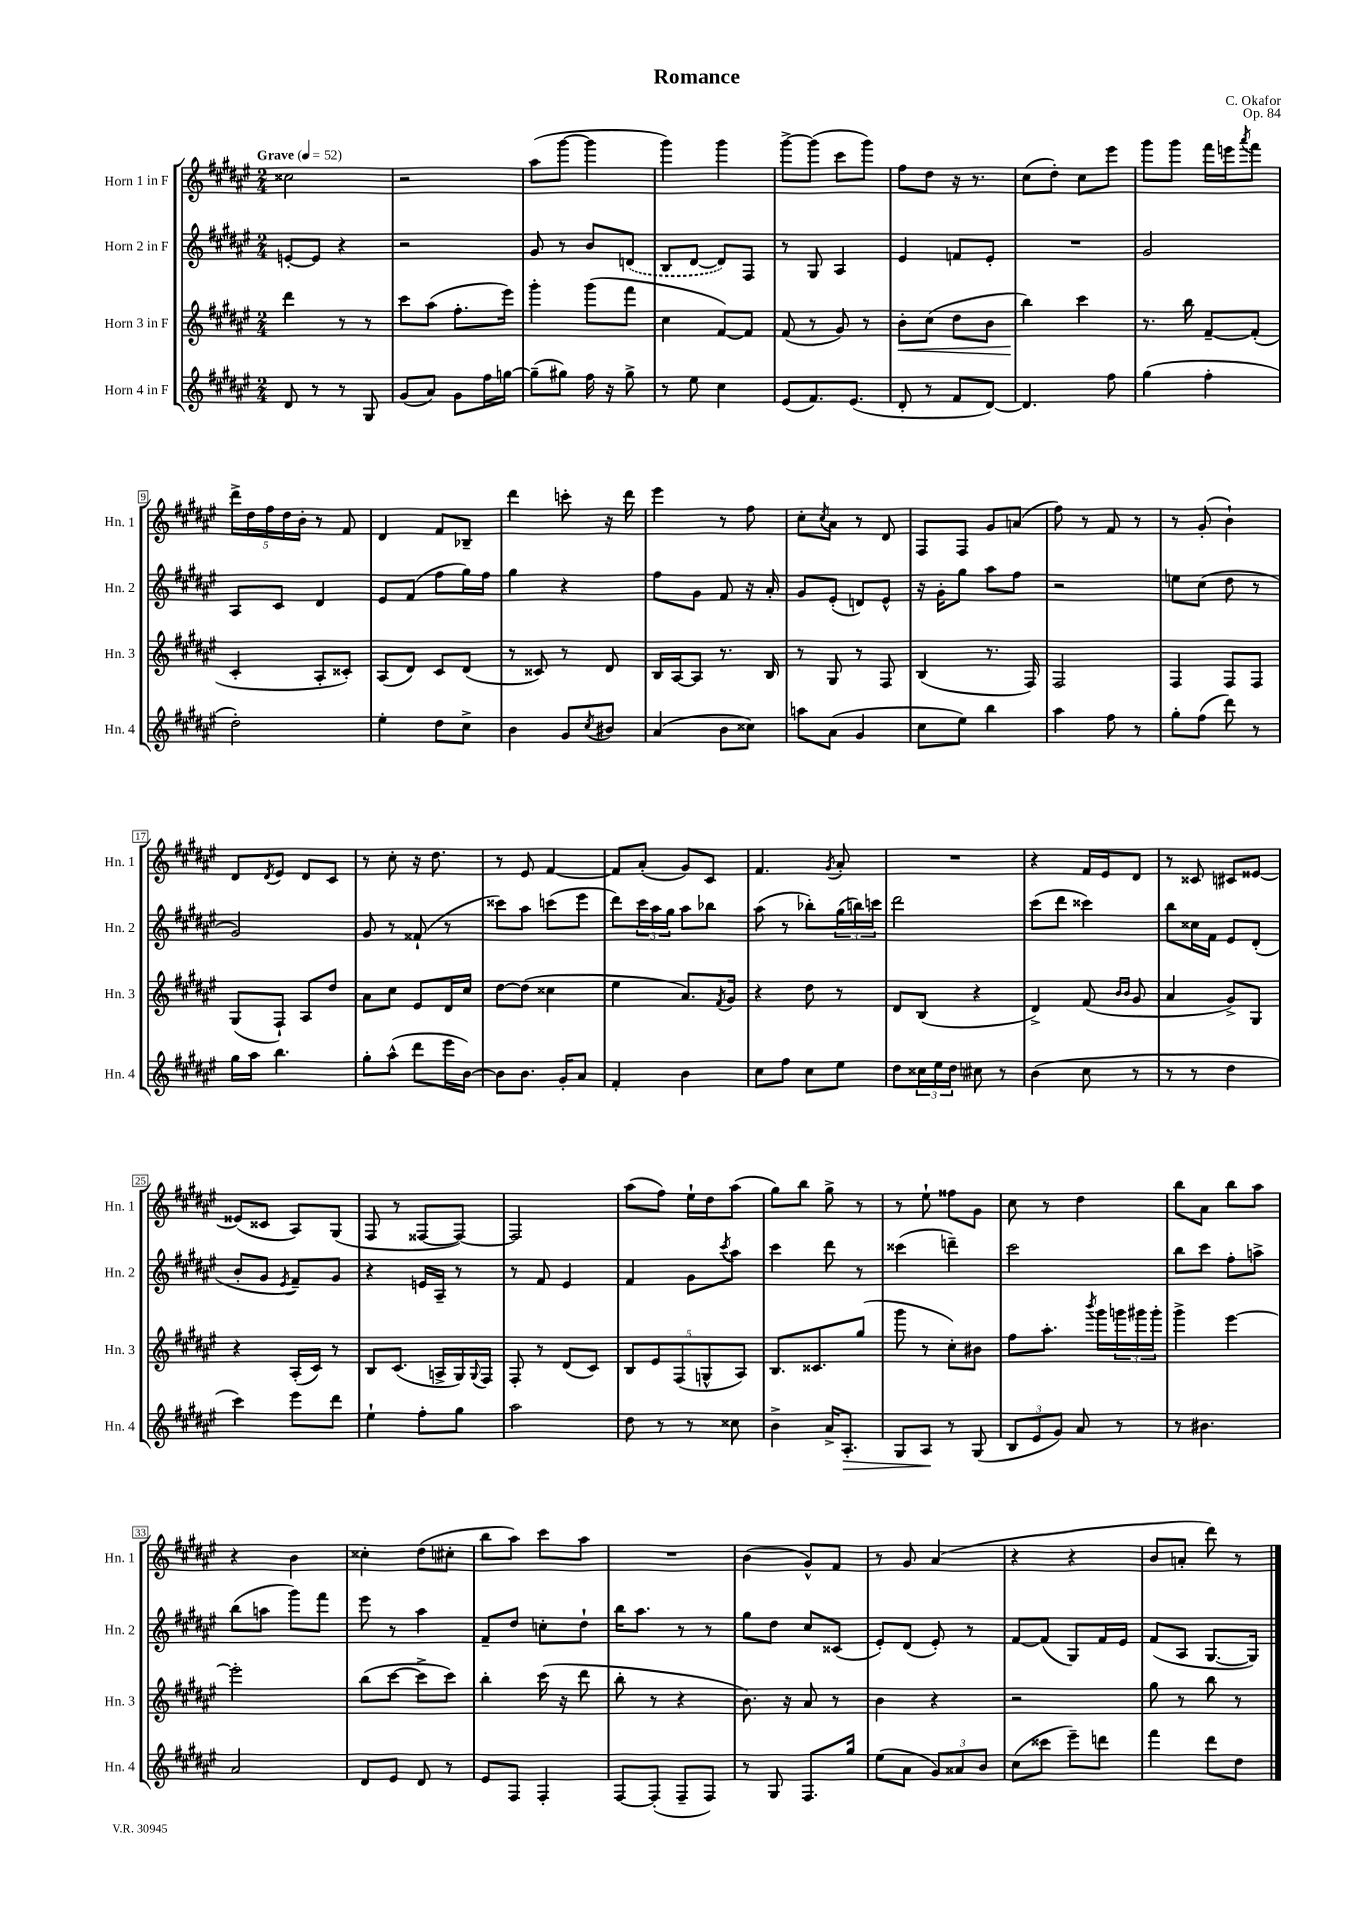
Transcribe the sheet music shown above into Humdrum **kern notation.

**kern	**kern	**kern	**kern
*staff4	*staff3	*staff2	*staff1
*clefG2	*clefG2	*clefG2	*clefG2
*k[f#c#g#d#a#e#]	*k[f#c#g#d#a#e#]	*k[f#c#g#d#a#e#]	*k[f#c#g#d#a#e#]
*M2/4	*M2/4	*M2/4	*M2/4
*MM52	*MM52	*MM52	*MM52
8d#	4ddd#	[8e'	2cc##
8r	.	8e]	.
8r	8r	4r	.
8G#	8r	.	.
=	=	=	=
(8g#	8ccc#	2r	2r
8a#)	(8aa#	.	.
8g#	8.ff#'	.	.
16ff#	.	.	.
[16gg	16eee#)	.	.
=	=	=	=
(8gg~]	4ggg#'	8g#	(8aa#
8gg#)	.	8r	[8ggg#
16ff#	(8ggg#	8b	4ggg#]
16r	.	.	.
8gg#^	8fff#	(8d	.
=	=	=	=
8r	4cc#	8B	4ggg#)
8ee#	.	[8d#	.
4cc#	[8f#)	8d#])	4ggg#
.	8f#]	8F#	.
=	=	=	=
(8e#	(8f#	8r	[8ggg#^
8.f#)	8r	8G#	(8ggg#]
.	8g#)	4A#	8ccc#
(8.e#	.	.	.
.	8r	.	8ggg#)
=	=	=	=
8d#'	8b'	4e#	8ff#
8r	(8cc#	.	8dd#
8f#	8dd#	8f	16r
.	.	.	8.r
[8d#)	8b	8e#'	.
=	=	=	=
4.d#]	4bb)	2r	(8cc#
.	.	.	8dd#')
.	4ccc#	.	8cc#
8ff#	.	.	8eee#
=	=	=	=
(4gg#	8.r	2g#	8ggg#
.	.	.	8ggg#
.	16bb	.	.
4ff#'	[8f#~	.	16fff#
.	.	.	16eee
.	.	.	8qaaa#
.	(8f#']	.	8fff#
=	=	=	=
2dd#')	4c#'	8A#	20ddd#^
.	.	.	20dd#
.	.	.	20ff#
.	.	8c#	.
.	.	.	20dd#
.	.	.	20b'
.	8A#'	4d#	8r
.	8c##')	.	8f#
=	=	=	=
4ee#'	(8A#	8e#	4d#
.	8d#)	(8f#	.
8dd#	8c#	8ff#	8f#
8cc#^	(8d#	16gg#)	8B-~
.	.	16ff#	.
=	=	=	=
4b	8r	4gg#	4ddd#
.	8c##)	.	.
8g#	8r	4r	8ccc'
8qcc#	.	.	.
8b#	8d#	.	16r
.	.	.	16ddd#
=	=	=	=
(4a#	16B	8ff#	4eee#
.	[16A#	.	.
.	8A#]	8g#	.
8b	8.r	8f#	8r
8cc##)	.	16r	8ff#
.	16B	16a#'	.
=	=	=	=
8aa	8r	8g#	8cc#'
.	.	.	8qcc#
(8a#	8G#	(8e#'	8a#
4g#	8r	8d)	8r
.	8F#	8e#^^	8d#
=	=	=	=
8cc#	(4B	16r	8F#
.	.	16g#'	.
8ee#)	.	8gg#	8F#
4bb	8.r	8aa#	8g#
.	.	8ff#	(8a
.	16F#)	.	.
=	=	=	=
4aa#	2F#	2r	8ff#)
.	.	.	8r
8ff#	.	.	8f#
8r	.	.	8r
=	=	=	=
8gg#'	4F#	8ee	8r
(8ff#	.	(8cc#	(8g#'
8ddd#)	8F#	8dd#	4b`)
8r	8F#	8r	.
=	=	=	=
16gg#	(8G#	2g#)	8d#
16aa#	.	.	.
.	.	.	8qd#
4.bb	8F#`)	.	8e#
.	8A#	.	8d#
.	8dd#	.	8c#
=	=	=	=
8gg#'	8a#	8g#	8r
(8aa#^^	8cc#	8r	8cc#'
8ddd#	8e#	(8f##`	16r
.	.	.	8.dd#
16eee#	16d#	8r	.
[16b)	16cc#	.	.
=	=	=	=
8b]	[8dd#	8ccc##)	8r
8.b	(8dd#]	8aa#	8e#
.	4cc##	(8ccc	[4f#
16g#'	.	.	.
8a#	.	8eee#	.
=	=	=	=
4f#'	4ee#	8ddd#)	8f#]
.	.	24ccc#	(8a#'
.	.	24aa#	.
.	.	24gg#	.
4b	8.a#)	8aa#	8g#)
.	.	8bb-	8c#
.	8qf#	.	.
.	16g#	.	.
=	=	=	=
8cc#	4r	(8aa#	4.f#
8ff#	.	8r	.
8cc#	8dd#	8bb-')	.
.	.	.	8qg#
8ee#	8r	(24gg#	8a#'
.	.	24bb)	.
.	.	24ccc	.
=	=	=	=
8dd#	8d#	2ddd#	2r
24cc##	(8B	.	.
24ee#	.	.	.
24dd#	.	.	.
8cc#	4r	.	.
8r	.	.	.
=	=	=	=
(4b	4d#^)	(8ccc#	4r
.	.	8ddd#	.
8cc#	(8f#	4ccc##)	16f#
.	.	.	16e#
.	16qqb	.	.
.	16qqb	.	.
8r	8g#	.	8d#
=	=	=	=
8r	4a#	8bb	8r
8r	.	16cc##	8c##
.	.	16f#	.
4dd#	8g#^)	8e#	8c#
.	8G#	(8d#'	[8e##
=	=	=	=
4ccc#)	4r	8b'	(8e##]
.	.	8g#	8c##
.	.	8qe#	.
8eee#	(16A#'	8f#~)	8A#)
.	16c#)	.	.
8ddd#	8r	8g#	(8G#
=	=	=	=
4ee#`	8B	4r	8F#
.	(8.c#	.	8r
8ff#'	.	16e	[8F##
.	16A^	16A#~	.
8gg#	16G#)	8r	8F##_)
.	8qqG#	.	.
.	16F#	.	.
=	=	=	=
2aa#	8F#'	8r	2F##]
.	8r	8f#	.
.	(8d#	4e#	.
.	8c#)	.	.
=	=	=	=
8dd#	10B	4f#	(8aa#
.	10e#	.	.
8r	.	.	8ff#)
.	(10F#	.	.
8r	.	8g#	16ee#`
.	10G^^	.	.
.	.	.	16dd#
.	.	8qccc#	.
8cc##	.	8aa#	(8aa#
.	10A#)	.	.
=	=	=	=
4b^	8.B	4ccc#	8gg#)
.	.	.	8bb
.	8.c##	.	.
16a#^	.	8ddd#	8gg#^
8.A#'	.	.	.
.	(8gg#	8r	8r
=	=	=	=
8G#	8ggg#	(4ccc##	8r
8A#	8r	.	8ee#`
8r	8cc#')	4ddd~)	8ff##
(8G#	8b#	.	8g#
=	=	=	=
12B	8ff#	2ccc#	8cc#
12e#	.	.	.
.	8.aa#'	.	8r
12g#)	.	.	.
8a#	.	.	4dd#
.	8qbbb	.	.
.	16ggg#	.	.
8r	24ggg	.	.
.	24ggg#	.	.
.	24ggg#'	.	.
=	=	=	=
8r	4ggg#^	8bb	8bb
4.b#	.	8ccc#	8a#
.	[4eee#	8ff#'	8bb
.	.	8aa^	8aa#
=	=	=	=
2a#	2eee#']	(8bb	4r
.	.	8aa	.
.	.	8ggg#)	4b
.	.	8fff#	.
=	=	=	=
8d#	(8bb	8eee#	4cc##'
8e#	[8ccc#	8r	.
8d#	8ccc#^]	4aa#	(8dd#
8r	8ccc#)	.	8cc#'
=	=	=	=
8e#	4bb'	8f#~	8bb
8F#	.	8dd#	8aa#)
4F#'	(16ccc#	8cc'	8ccc#
.	16r	.	.
.	8ddd#	8dd#`	8aa#
=	=	=	=
[8F#	8bb'	16bb	2r
.	.	8.aa#	.
(8F#']	8r	.	.
8F#~	4r	8r	.
8F#)	.	8r	.
=	=	=	=
8r	8.b)	8gg#	(4b
8G#	.	8dd#	.
.	16r	.	.
8.F#	8a#	8cc#	8g#^^)
.	8r	(8c##	8f#
16gg#	.	.	.
=	=	=	=
(8ee#	4b	8e#')	8r
8a#	.	(8d#	8g#
12g#)	4r	8e#')	(4a#
12a##	.	.	.
.	.	8r	.
12b	.	.	.
=	=	=	=
(8cc#	2r	[8f#	4r
8ccc##	.	(8f#]	.
8eee#~)	.	8G#)	4r
8ddd	.	16f#	.
.	.	16e#	.
=	=	=	=
4fff#	8gg#	(8f#	8b
.	8r	8A#	8a'
8ddd#	8bb	[8.G#	8ddd#)
8dd#	8r	.	8r
.	.	16G#])	.
==	==	==	==
*-	*-	*-	*-
